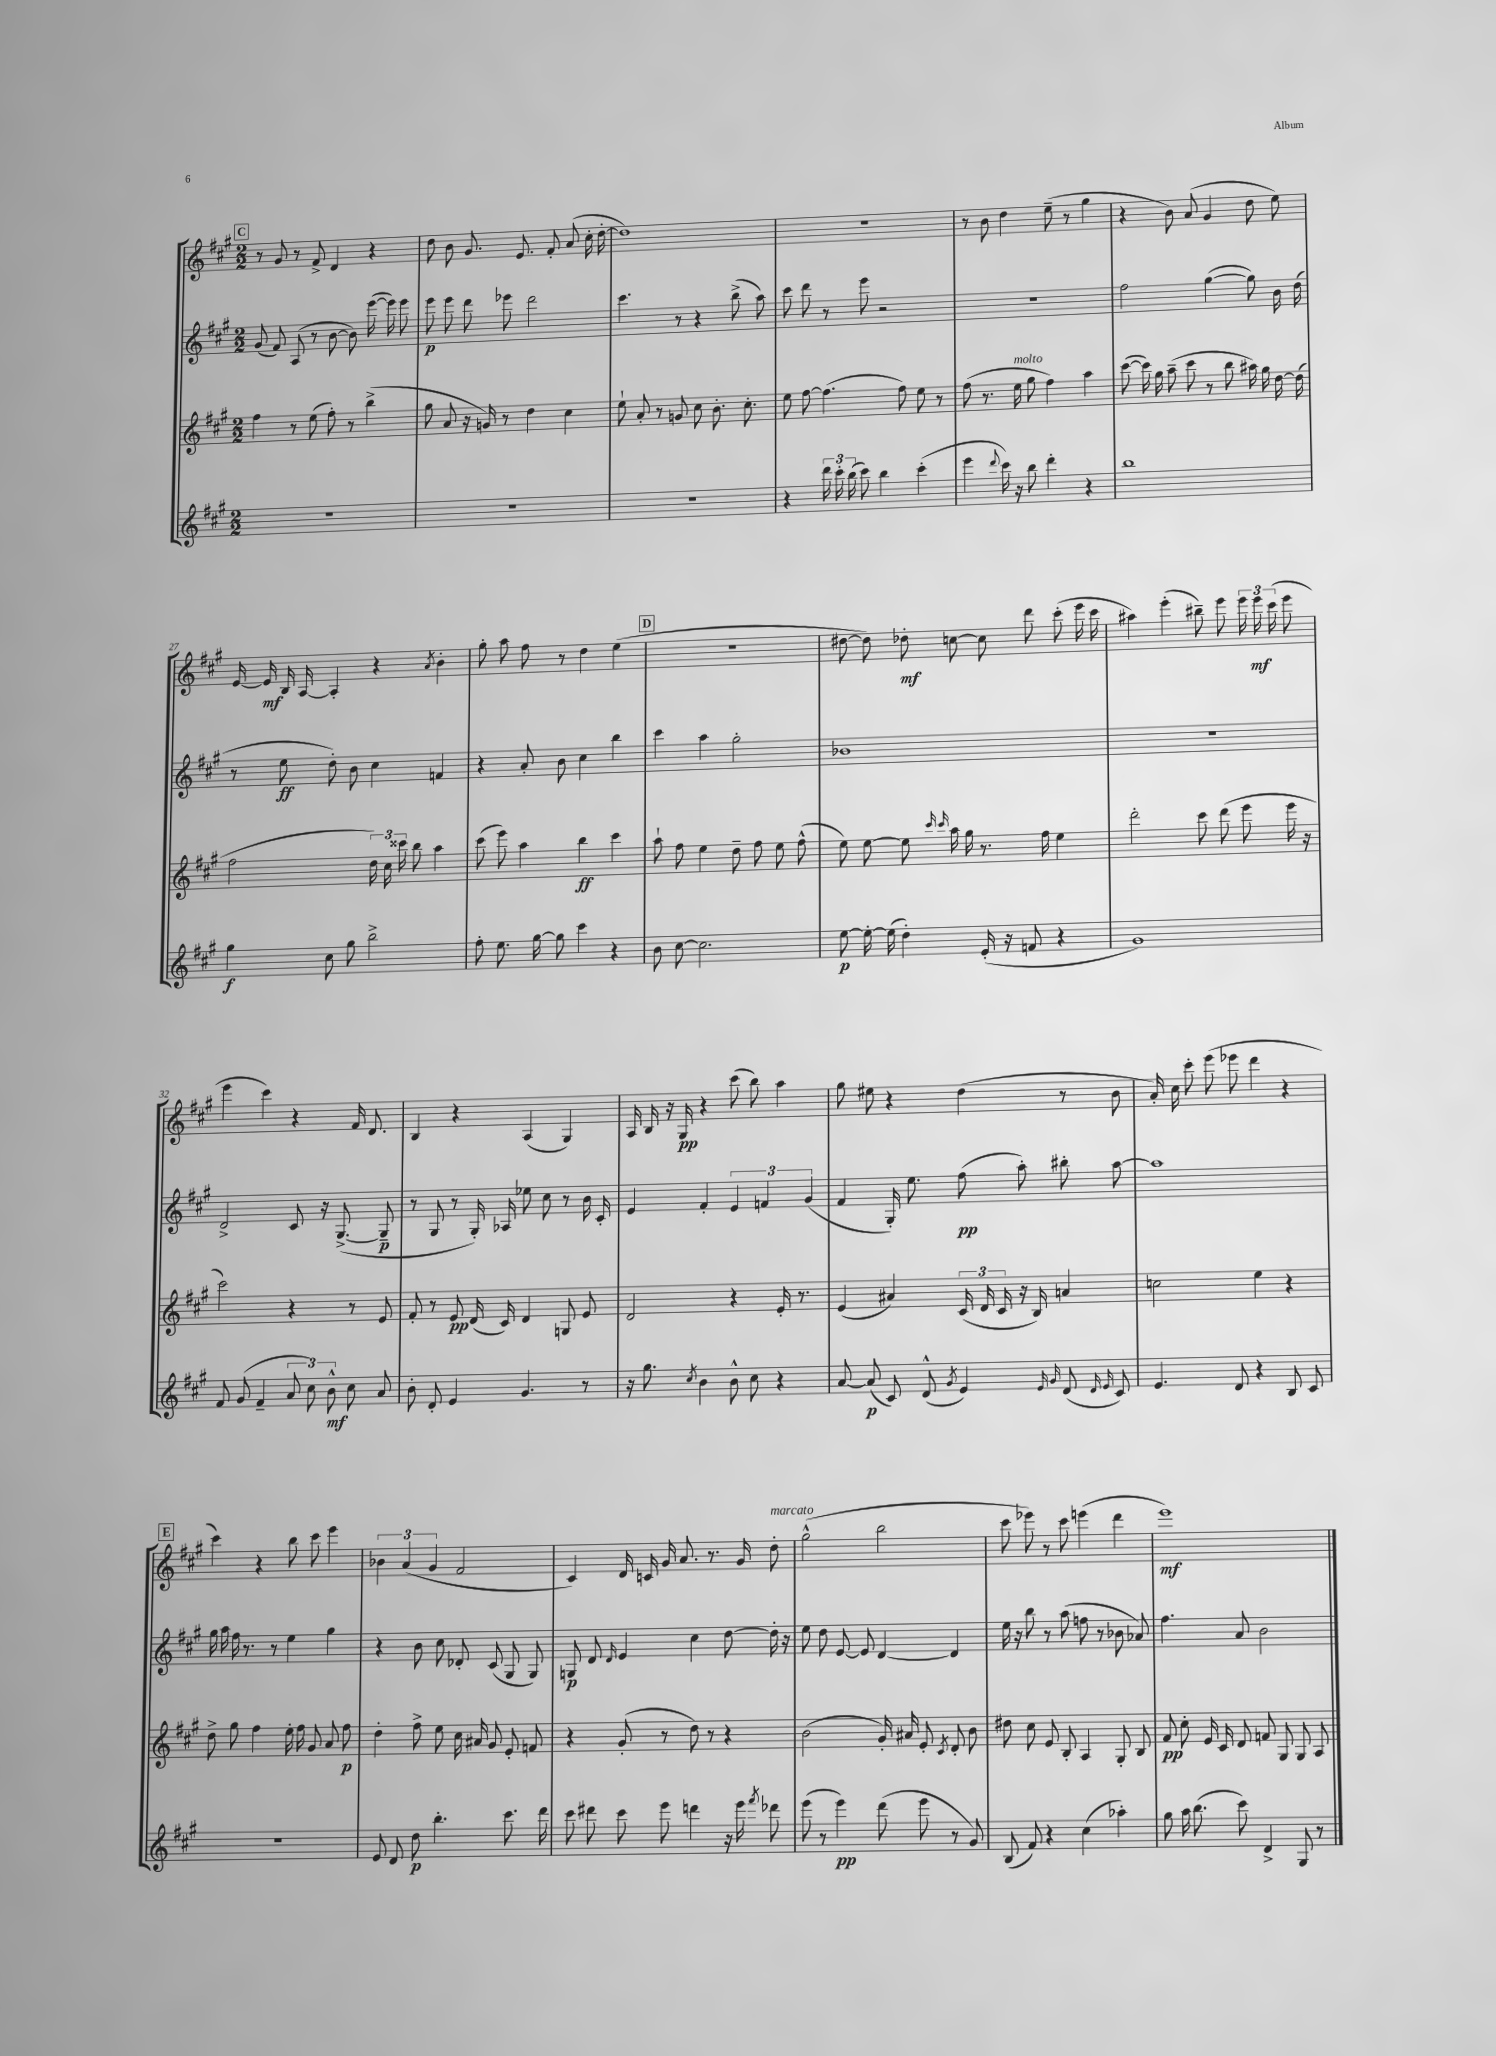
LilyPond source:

<<
\new StaffGroup <<
\new Staff = "s0" {
    \clef treble \key a \major \numericTimeSignature \time 2/2
    \autoBeamOff \mark \markup { \box "C" } r8 gis'8 r8 fis'8-> d'4 r4 |
    d''8 b'8 gis'8. e'8. fis'8-. a'8( cis''16-. d''16~-. |
    d''1) |
    r1 |
    r8 b'8 d''4 e''8--( r8 gis''4 |
    r4 b'8) a'8( gis'4 d''8 e''8) |
    e'16~ e'16\mf b16 a16~ a4-. r4 \acciaccatura { a'8 } b'4-. |
    gis''8-. a''8 fis''8 r8 d''4 e''4( |
    \mark \markup { \box "D" } r1 |
    dis''8~ dis''8) des''8-.\mf c''8~ c''8 d'''8 cis'''8-.( e'''16 cis'''16 |
    ais''4) e'''4-.( bis''8--) e'''8 \tuplet 3/2 { e'''16 e'''16\mf cis'''16( } e'''8 |
    e'''4 cis'''4) r4 fis'16 d'8. |
    b4 r4 a4( gis4) |
    a16 b16 r16 gis16\pp r4 cis'''8( b''8) a''4 |
    gis''8 eis''8 r4 d''4( r8 b'8 |
    a'16-.) cis''16 cis'''8-. e'''8( ees'''8 d'''4 r4 |
    \mark \markup { \box "E" } cis'''4) r4 b''8 cis'''8 e'''4 |
    \tuplet 3/2 { bes'4 a'4( gis'4 } fis'2 |
    cis'4) d'16 c'16 gis'16 a'8. r8. gis'16 d''8-.^\markup { \italic "marcato" } |
    gis''2-^( b''2 |
    cis'''8 ees'''8) r8 cis'''8 e'''4( d'''4 |
    e'''1\mf) \bar "|." |
}
\new Staff = "s1" {
    \clef treble \key a \major \numericTimeSignature \time 2/2
    \autoBeamOff \mark \markup { \box "C" } gis'8( fis'8) a8( r8 b'8~ b'8) e'''16~( e'''16) e'''8 |
    e'''8\p e'''8 d'''8 ees'''8 d'''2 |
    cis'''4. r8 r4 b''8->( a''8) |
    cis'''8 d'''8 r8 e'''8 r2 |
    r1 |
    fis''2 gis''4~( gis''8) b'16 d''16( |
    r8 e''8\ff d''8-.) b'8 cis''4 f'4 |
    r4 a'8-. b'8 cis''4 b''4 |
    \mark \markup { \box "D" } cis'''4 a''4 gis''2-. |
    bes'1 |
    R1 |
    d'2-> cis'8 r16 gis8.~->( gis8--\p |
    r8 gis8 r8 gis16-.) aes16 ees''8 cis''8 r8 b'16 cis'16-. |
    e'4 fis'4-. \tuplet 3/2 { e'4 f'4 gis'4( } |
    fis'4 gis16-.) e''8. fis''8\pp( a''8-.) bis''8-. a''8~ |
    a''1 |
    \mark \markup { \box "E" } gis''16 a''16 fis''16 r8. r8 e''4 gis''4 |
    r4 b'8 cis''8 des'8-. cis'8( gis8 gis8) |
    g8\p d'8 \grace { d'16 } e'4 cis''4 d''8~ d''16-. r16 |
    e''8 d''8 e'8~ e'8 d'4~ d'4 |
    e''16 r16 b''8 r8 a''8( f''8 r8 bes'8 aes'8) |
    fis''4. a'8 b'2 \bar "|." |
}
\new Staff = "s2" {
    \clef treble \key a \major \numericTimeSignature \time 2/2
    \autoBeamOff \mark \markup { \box "C" } fis''4 r8 e''8( fis''8-.) r8 b''4->( |
    gis''8 a'8 r16 g'16) r8 d''4 cis''4 |
    e''8-! a'8-. r8 g'8 cis''8 b'8.-. cis''8.-. |
    e''8 fis''8~ fis''4.( fis''8) e''8 r8 |
    fis''8( r8. e''16^\markup { \italic "molto" } gis''8 fis''4) a''4 |
    cis'''8~( cis'''16) gis''16 a''8--( cis'''8 r8 b''8 ais''16) gis''16 d''16~ d''16( |
    fis''2 \tuplet 3/2 { d''16) cis''16 cisis'''16 } b''8 a''4 |
    cis'''8( e'''8) a''4 b''4\ff cis'''4 |
    \mark \markup { \box "D" } a''8-! fis''8 e''4 d''8-- fis''8 e''8 fis''8-^( |
    e''8) e''8~ e''8 \grace { cis'''16 cis'''16 } a''16 gis''16 r8. fis''16 e''4 |
    d'''2-. cis'''8 d'''8( e'''8 e'''16 r16 |
    cis'''2) r4 r8 e'8 |
    fis'8-. r8 e'8\pp d'16( cis'16) d'4 g8 e'8 |
    d'2 r4 e'16-. r8. |
    e'4( ais'4) \tuplet 3/2 { cis'16( d'16 cis'16 } r16 b16) a'4 |
    c''2 e''4 r4 |
    \mark \markup { \box "E" } d''8-> gis''8 fis''4 e''16-. fis''16 gis'8 a'8 fis''8\p |
    d''4-. fis''8-> e''8 cis''16 ais'16 gis'8 e'8-. f'8 |
    r4 gis'8-.( r8 d''8) r8 r4 |
    b'2( gis'16-.) ais'16 e'8-. \acciaccatura { cis'8 } d'8-. b'8 |
    dis''8 cis''8 e'8 b8-. a4 gis8-. b8 |
    fis'8\pp cis''8-. e'16 cis'16 d'8 f'8 gis8 gis8 a8 \bar "|." |
}
\new Staff = "s3" {
    \clef treble \key a \major \numericTimeSignature \time 2/2
    \autoBeamOff \mark \markup { \box "C" } R1 |
    R1 |
    R1 |
    r4 \tuplet 3/2 { d'''16 cis'''16-. b''16( } cis'''8) b''4 cis'''4-.( |
    e'''4 \appoggiatura { d'''8 } cis'''16) r16 b''8 d'''4-. r4 |
    b''1 |
    gis''4\f cis''8 gis''8 b''2-> |
    fis''8-. e''8. gis''16~ gis''8 cis'''4 r4 |
    \mark \markup { \box "D" } b'8 cis''8~ cis''2. |
    e''8~\p e''16~-. e''16( d''4-.) e'16-.( r16 f'8 r4 |
    gis'1) |
    fis'8 gis'8( fis'4-- \tuplet 3/2 { a'8 cis''8) b'8-^\mf } cis''8 a'8 |
    b'8-. d'8-. e'4 gis'4. r8 |
    r16 gis''8. \acciaccatura { cis''8 } b'4 b'8-^ cis''8 r4 |
    a'8~ a'8\p( cis'8) d'8-^( \acciaccatura { gis'8 } e'4) \grace { e'16 gis'16 } d'8( \grace { d'16 e'16 } cis'8) |
    e'4. d'8 r4 b8 cis'8 |
    \mark \markup { \box "E" } R1 |
    e'8 d'8 d''8\p b''4.-. cis'''8. d'''16 |
    cis'''8 dis'''8 cis'''8 e'''8 d'''4 r16 e'''16 \acciaccatura { fis'''8 } des'''8 |
    e'''8( r8 e'''4\pp) d'''8( e'''8 r8 gis'8) |
    b8( fis'8) r4 cis''4( aes''4-.) |
    gis''8 a''16 b''8.( cis'''8) d'4-> gis8 r8 \bar "|." |
}
>>
>>
\layout { \context { \Score currentBarNumber = #21 } }
